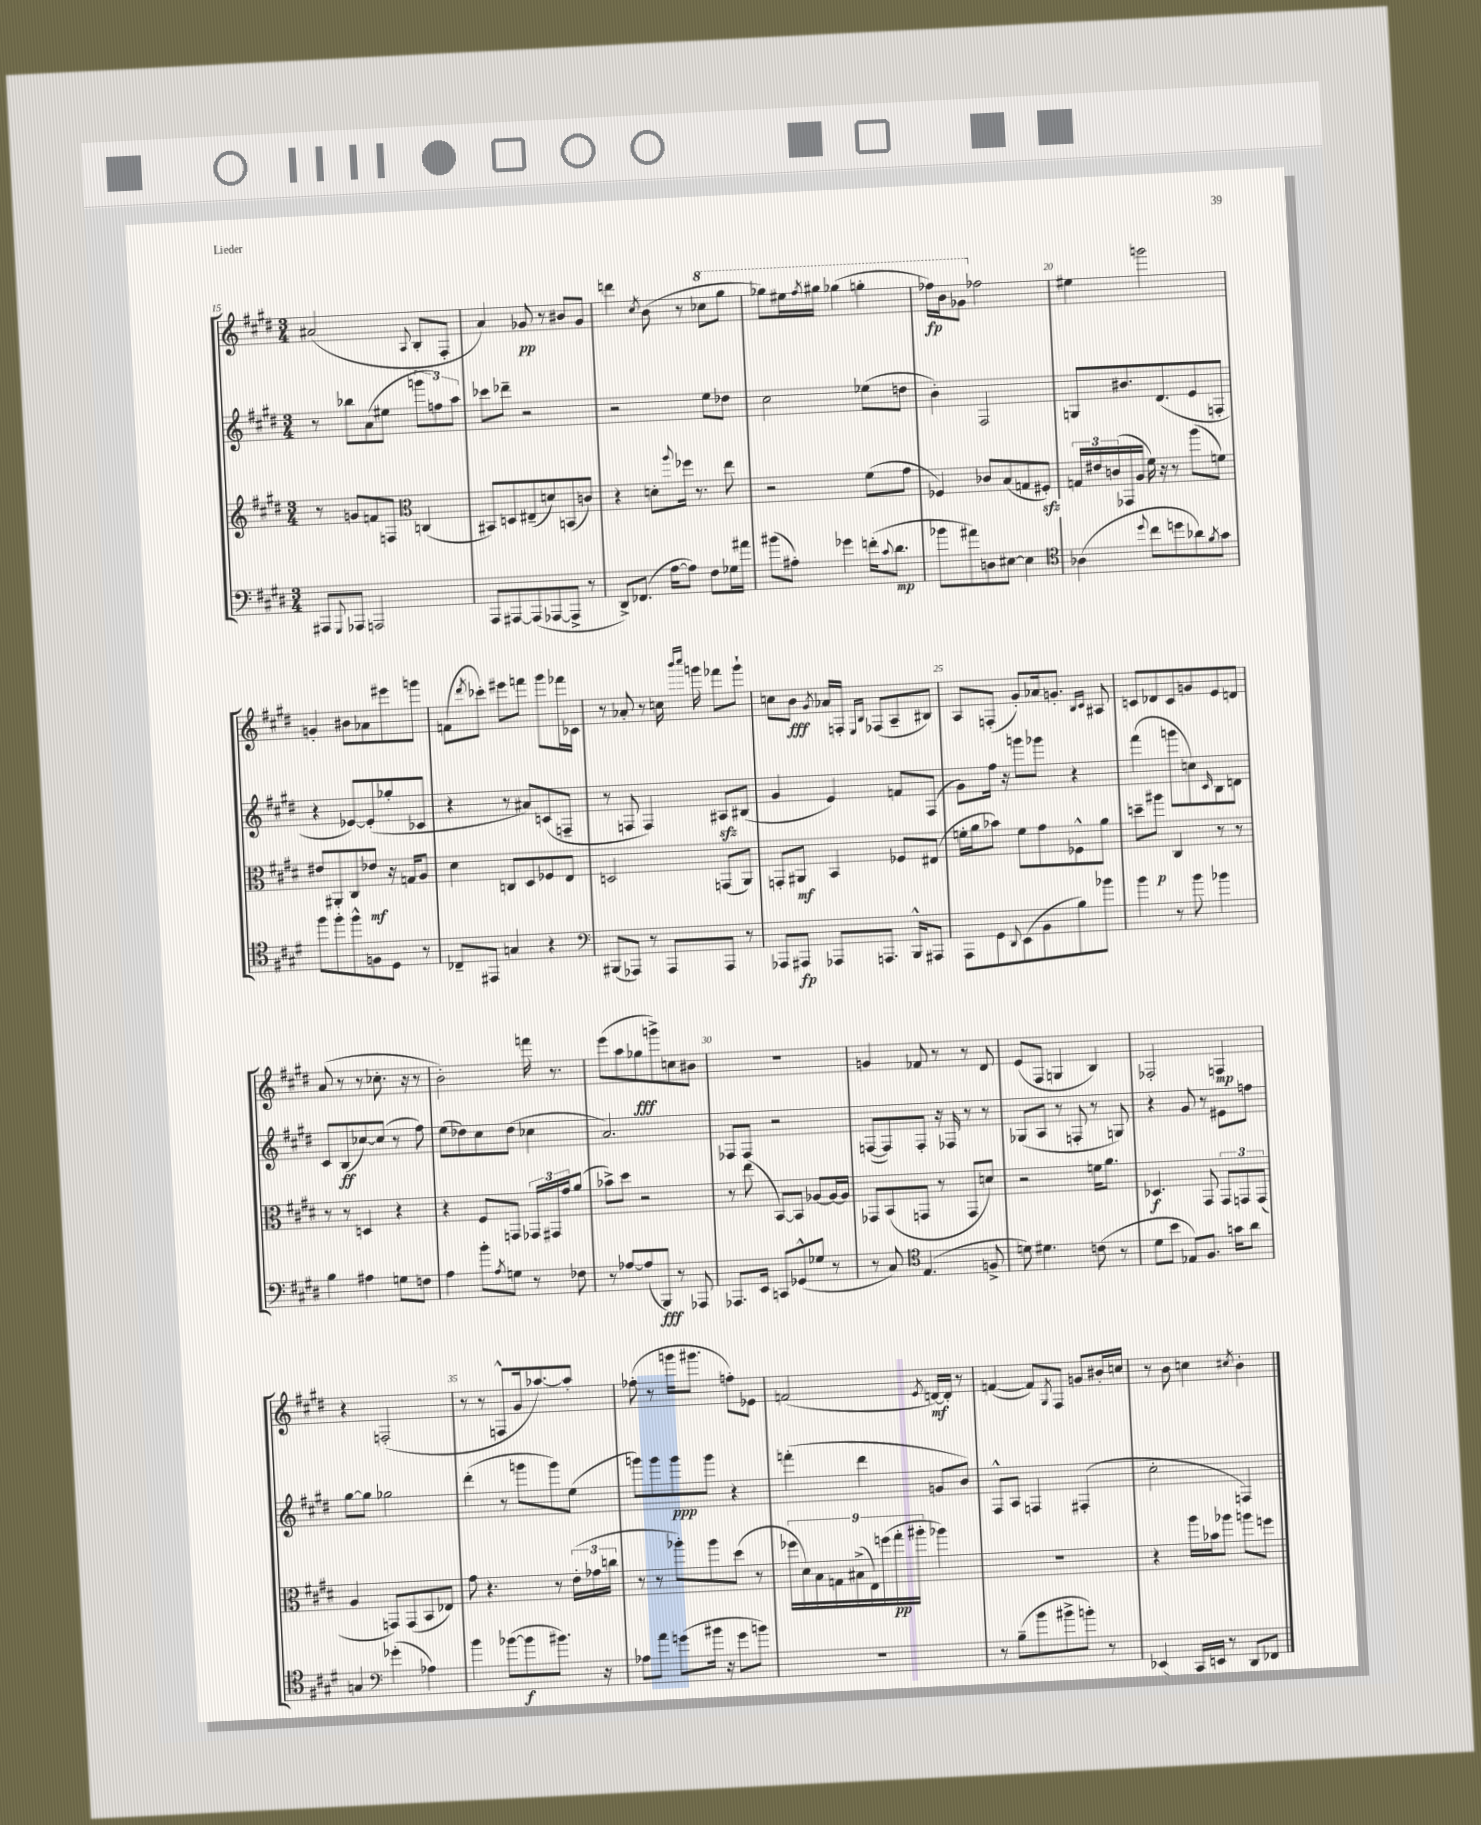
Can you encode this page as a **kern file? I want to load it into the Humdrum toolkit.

**kern	**dynam	**kern	**dynam	**kern	**dynam	**kern	**dynam
*part4	*part4	*part3	*part3	*part2	*part2	*part1	*part1
*staff4	*staff4	*staff3	*staff3	*staff2	*staff2	*staff1	*staff1
*clefF4	*	*clefG2	*	*clefG2	*	*clefG2	*
*k[f#c#g#d#]	*	*k[f#c#g#d#]	*	*k[f#c#g#d#]	*	*k[f#c#g#d#]	*
*M3/4	*	*M3/4	*	*M3/4	*	*M3/4	*
=15	=15	=15	=15	=15	=15	=15	=15
8AAA#X/L	.	8r	.	8r	.	(2a#X/	.
8qqGGG#/	.	.	.	.	.	.	.
8AAA-X/J	.	8gn/L	.	8bb-X\L	.	.	.
2AAAn/	.	8fn/	.	(8a\	.	.	.
.	.	8Fn/J	.	8ee#X\J	.	.	.
*	*	*clefC3	*	*	*	*	*
.	.	.	.	.	.	8qqA/	.
.	.	(4Cn/	.	12gggn\L	.	8B'/L	.
.	.	.	.	12ffn\)	.	.	.
.	.	.	.	.	.	8F#'/J	.
.	.	.	.	12aa\J	.	.	.
=16	=16	=16	=16	=16	=16	=16	=16
8AAA/L	.	8BB#X/L)	.	8ccc-X\L	.	4a/)	.
[8AAA#X/	.	8Dn/	.	8ddd-X~\J	.	.	.
(8AAA#/]	.	(8E#X~/	.	2r	.	8g-X/	pp
[8AAA-X/	.	8dn/)	.	.	.	8r	.
8AAA-^/J]	.	(8BBn/	.	.	.	8b#X/L	.
8r	.	8cn/J)	.	.	.	8g-/J	.
=17	=17	=17	=17	=17	=17	=17	=17
8DD#^/L)	.	4r	.	2r	.	4dddn\	.
(8.FF-X/J	.	.	.	.	.	.	.
.	.	.	.	.	.	8qcc#/	.
.	.	8dn'\L	.	.	.	(8b\	.
[16A\KL	.	.	.	.	.	.	.
.	.	8qqaa/	.	.	.	.	.
8A\J])	.	16ff-X\Jk	.	.	.	8r	.
.	.	8.r	.	.	.	.	.
*	*	*	*	*	*	*8va	*
8F#\L	.	.	.	8ee\L	.	8ccc-X\L	.
16G-X\L	.	8ee\	.	8dd-X\J	.	8ggg#\J	.
16a#X\JJ	.	.	.	.	.	.	.
=18	=18	=18	=18	=18	=18	=18	=18
(8b#X\L	.	2r	.	2cc#\	.	8ggg-X\L)	.
8A#X'\J)	.	.	.	.	.	16eee#X\L	.
.	.	.	.	.	.	8qfff#/	.
.	.	.	.	.	.	16ggg#X\JJ	.
4g-X\	.	.	.	.	.	(4ggg-X\	.
(16fn'\KL	.	(8f#\L	.	(8ee-X\L	.	4gggn'\	.
8qqc#/	.	.	.	.	.	.	.
8.d#\J	mp	.	.	.	.	.	.
.	.	8g#\J	.	8ddn\J	.	.	.
=19	=19	=19	=19	=19	=19	=19	=19
8b-X\L	.	4F-X/)	.	4b'\)	.	16fff-X\LL)	fp
.	.	.	.	.	.	16bb\J	.
8a#X\)	.	.	.	.	.	8gg-X\J	.
*	*	*	*	*	*	*X8va	*
8Dn\	.	8c-X/L	.	2F#/	.	2ff-X\	.
[8E#X\J	.	(8B/	.	.	.	.	.
4E#\]	.	8Gn/	.	.	.	.	.
.	.	8F#Xzz'/J)	.	.	.	.	.
=20	=20	=20	=20	=20	=20	=20	=20
*clefC4	*	*	*	*	*	*	*
(4A-X\	.	24Gn/LL	.	8Gn/L	.	4ee#X\	.
.	.	24e#X/	.	.	.	.	.
.	.	(24cn/	.	.	.	.	.
.	.	16GG-X/	.	8.b#X/	.	.	.
.	.	16A/JJ	.	.	.	.	.
8qqdd#/	.	.	.	.	.	.	.
8cc#\L	.	16f#\)	.	.	.	2gggn\	.
.	.	16r	.	(8.d#/	.	.	.
8ddn\	.	8r	.	.	.	.	.
8a-X\)	.	(8aa\L	.	8e/	.	.	.
8qf#/	.	.	.	.	.	.	.
8g#\J	.	8fn\J)	.	8Fn'/J	.	.	.
!!LO:LB:g=z
=21	=21	=21	=21	=21	=21	=21	=21
8ff#\L	.	8e#X/L	.	4r	.	4gn'/	.
8ff#'\	.	8AA#X'/	.	.	.	.	.
8ff#^^\	.	8C#/	.	[8e-X/L)	.	8b#X\L	.
8Fn\	.	8e-X/J	mf	(8e-'/]	.	8a-X\	.
8D#\J	.	16r	.	8gg-X'/	.	8eee#X\	.
.	.	16Gn/KL	.	.	.	.	.
8r	.	8A/J	.	8c-X/J	.	8gggn\J	.
=22	=22	=22	=22	=22	=22	=22	=22
8C-X~/L	.	4d#\	.	4r	.	(8fn\L	.
.	.	.	.	.	.	8qddd#/	.
8EE#X/J	.	.	.	.	.	8ccc-X'\J)	.
4Gn/	.	8Cn/L	.	8r	.	8eee#X\L	.
.	.	8D#/	.	8a#X/L)	.	8fffn\J	.
4r	.	8F-X/	.	(8cn/	.	8ggg#\L	.
.	.	8E/J	.	8Fn~/J	.	16fff-X\L	.
.	.	.	.	.	.	16c-X\JJ	.
=23	=23	=23	=23	=23	=23	=23	=23
*clefF4	*	*	*	*	*	*	*
(8BBB#X/L	.	2Dn/	.	8r	.	8r	.
8AAA-X/J)	.	.	.	8Fn/	.	8a-X'/	.
8r	.	.	.	4F/)	.	8r	.
8AAA-/L	.	.	.	.	.	16ccn\	.
.	.	.	.	.	.	16qqbbb/LL	.
.	.	.	.	.	.	16qqcccc#/JJ	.
.	.	.	.	.	.	16gggn\	.
8AAA-/J	.	(8GGn/L	.	8A#Xzz/L	.	8fff-X\L	.
8r	.	8AA/J)	.	(8B#X/J	.	8ggg`\J	.
=24	=24	=24	=24	=24	=24	=24	=24
8AAA-X/L	.	8GGn'/L	.	4g#/	.	8ccn\L	.
8AAA#X/J	fp	8AA#X/J	mf	.	.	8b\J	fff
.	.	.	.	.	.	8qg#/	.
8AAA-X/L	.	4BB/	.	4e/)	.	16a-X/LL	.
.	.	.	.	.	.	16Fn'/JJ	.
.	.	.	.	.	.	16qqE/LL	.
.	.	.	.	.	.	16qqB/JJ	.
8.AAAn/J	.	.	.	.	.	(8F-X/L	.
.	.	8F-X/L	.	8fn/L	.	8A~/	.
16BBB^^/KL	.	.	.	.	.	.	.
8AAA#X/J	.	(8E#X/J	.	(8F#/J	.	8B#X/J)	.
=25	=25	=25	=25	=25	=25	=25	=25
8AAA\L	.	16fn'\LL	.	8g#\L)	.	8A/L	.
.	.	16a\J	.	.	.	.	.
8GG#\	.	8b-X\J)	.	16ff#\Jk	.	(8Fn'/J	.
.	.	.	.	16r	.	.	.
8qqDD#/	.	.	.	.	.	.	.
(8EE\	.	8f\L	.	8gggn\L	.	8g#'/L)	.
8BB\	.	8g#\	.	8ggg-X\J	.	16a-X/k	.
.	.	.	.	.	.	8.gn'/J	.
8B\)	.	8F-X^^\	.	4r	.	.	.
.	.	.	.	.	.	16qqB/LL	.
.	.	.	.	.	.	16qqc#/JJ	.
8b-X\J	.	8a\J	.	.	.	8A#X/	.
=26	=26	=26	=26	=26	=26	=26	=26
4b\	.	8ddn~\L	.	(4fff#\	.	8cn/L	.
.	.	8aa#X\J	p	.	.	8d-X/	.
8r	.	4C#/	.	8gggn\L	.	8c/	.
8b\	.	.	.	8ccn\)	.	8gn/	.
.	.	.	.	16qqc#/	.	.	.
4b-X\	.	8r	.	8B\	.	8e/	.
.	.	8r	.	8dn\J	.	8dn/J	.
!!LO:LB:g=z
=27	=27	=27	=27	=27	=27	=27	=27
4B\	.	8r	.	8c#/L	.	(8a/	.
.	.	8r	.	(8B/	ff	8r	.
4A#X\	.	4Dn/	.	[8cc-X/)	.	8r	.
.	.	.	.	(8cc-/J]	.	8.cc-X'\	.
8Gn\L	.	4r	.	8r	.	.	.
.	.	.	.	.	.	16r	.
8Fn\J	.	.	.	8ff#\)	.	8r	.
=28	=28	=28	=28	=28	=28	=28	=28
4A\	.	4r	.	(8ee\L	.	2b'\)	.
.	.	.	.	8dd-X\)	.	.	.
8b'\L	.	8F#/L	.	8cc#\	.	.	.
8qA/	.	.	.	.	.	.	.
8Gn\J	.	8GGn/J	.	(8dd-\J	.	.	.
8r	.	24GG-X/LL	.	4cc-X\	.	16fffn\	.
.	.	24GG#X/	.	.	.	.	.
.	.	.	.	.	.	8.r	.
.	.	24g#/J	.	.	.	.	.
8F-X\	.	(8a/J	.	.	.	.	.
=29	=29	=29	=29	=29	=29	=29	=29
8r	.	8b-X^\L)	.	2.a/)	.	(8eee\L	.
[8A-X/L	.	8dd#\J	.	.	.	8aa\	.
(8A-/]	.	2r	.	.	.	8gg-X\	fff
8BBB/J)	fff	.	.	.	.	8gggn^\)	.
8r	.	.	.	.	.	8ccn\	.
8AAA-X/	.	.	.	.	.	8b#X\J	.
=30	=30	=30	=30	=30	=30	=30	=30
8.AAA-X/L	.	8r	.	8F-X/L	.	2.r	.
.	.	(8ee\	.	8F-/J	.	.	.
16EE/Jk	.	.	.	.	.	.	.
8CCn/L	.	[8BB/L)	.	2r	.	.	.
(8GG-X^^/	.	8BB/J]	.	.	.	.	.
8G-X/J	.	[8A-X/L	.	.	.	.	.
8r	.	16A-/L_	.	.	.	.	.
.	.	16A-/JJ]	.	.	.	.	.
=31	=31	=31	=31	=31	=31	=31	=31
8r	.	8GG-X/L	.	([8Fn/L	.	4gn/	.
8C#/)	.	(8BB/	.	8F/])	.	.	.
*clefC4	*	*	*	*	*	*	*
(4.E/	.	8GGn/J	.	8F'/J	.	8f-X/	.
.	.	8r	.	16r	.	8r	.
.	.	.	.	16F-X/	.	.	.
.	.	8GG/L	.	8r	.	8r	.
8Fn^/	.	8dn/J)	.	8r	.	8d#/	.
=32	=32	=32	=32	=32	=32	=32	=32
8dn\)	.	2r	.	(8G-X/L	.	(8e/L	.
4.d#X\	.	.	.	8A/J	.	8F#/J	.
.	.	.	.	8r	.	4Gn/	.
.	.	.	.	8Fn'/	.	.	.
(8cn\	.	16fn\KL	.	8r	.	4B/)	.
.	.	8.a\J	.	.	.	.	.
8r	.	.	.	8Gn/)	.	.	.
=33	=33	=33	=33	=33	=33	=33	=33
8d#\L	.	4.D-X/	f	4r	.	2F-X'/	.
8b\J	.	.	.	.	.	.	.
8E-X/L)	.	.	.	8g#/	.	.	.
8.F#/J	.	8GG#/	.	8r	.	.	.
.	.	12GG#/L	.	8e#X\L	.	4Fn/	mp
16gn\KL	.	.	.	.	.	.	.
.	.	12GGn/	.	.	.	.	.
8a\J	.	.	.	8ffn\J	.	.	.
.	.	(12GG/J	.	.	.	.	.
!!LO:LB:g=z
=34	=34	=34	=34	=34	=34	=34	=34
4Gn/	.	4A/	.	[8gg#\L	.	4r	.
.	.	.	.	8gg#\J]	.	.	.
*clefF4	*	*	*	*	*	*	*
(4g-X'\	.	8GGn/L)	.	2gg-X\	.	(2Fn'/	.
.	.	(8GG/	.	.	.	.	.
4A-X\)	.	8BB/	.	.	.	.	.
.	.	8E-X/J)	.	.	.	.	.
=35	=35	=35	=35	=35	=35	=35	=35
4b\	.	8g#\	.	(4ddd#'\	.	8r	.
.	.	4.r	.	.	.	8r	.
([8b-X\L	.	.	.	8r	.	8Fn^^/L	.
8b-\]	f	.	.	8gggn\L	.	16g#/k	.
.	.	.	.	.	.	[8.aa-X/)	.
8.b#X\J)	.	8r	.	8ggg\)	.	.	.
.	.	(24e'\LL	.	(8ee\J	.	8aa-'/J]	.
.	.	24g-X\	.	.	.	.	.
16r	.	.	.	.	.	.	.
.	.	24ccn\JJ	.	.	.	.	.
=36	=36	=36	=36	=36	=36	=36	=36
8A-X\L	.	8r	.	8gggn\L)	.	(8ff-X'\	.
8a\J	.	8r	.	8ggg\	.	8r	.
(8gn\L	.	8aa-X'\L)	.	8ggg\	ppp	16gggn\KL	.
.	.	.	.	.	.	8.ggg#X\J	.
16b#X\Jk	.	8aa-\	.	8ggg\J	.	.	.
16r	.	.	.	.	.	.	.
8g\L	.	(8dd#\J	.	4r	.	8ffn'\L)	.
8bn\J)	.	8r	.	.	.	8e-X\J	.
=37	=37	=37	=37	=37	=37	=37	=37
2.r	.	18ff-X\LL	.	(4fffn'\	.	(2fn/	.
.	.	18d#\)	.	.	.	.	.
.	.	18B\	.	.	.	.	.
.	.	18Gn\	.	.	.	.	.
.	.	(18B#X^\	.	.	.	.	.
.	.	.	.	4ddd#\	.	.	.
.	.	18E\)	.	.	.	.	.
.	.	(18ffn\	.	.	.	.	.
.	.	18gg#'\	pp	.	.	.	.
.	.	18aa#X'\JJ	.	.	.	.	.
.	.	.	.	.	.	8qe/	.
.	.	4aa-X\)	.	8gn/L	.	[16dn/LL)	mf
.	.	.	.	.	.	16d'/JJ]	.
.	.	.	.	8b/J)	.	8r	.
=38	=38	=38	=38	=38	=38	=38	=38
8r	.	2.r	.	8F#^^/L	.	([4fn/	.
(8B~\L	.	.	.	8A/J	.	.	.
8b\	.	.	.	4Fn/	.	8f/L])	.
.	.	.	.	.	.	8qG#/	.
8b#X^\	.	.	.	.	.	8F#/J	.
8bn'\J)	.	.	.	(4F#X'/	.	8gn/L	.
8r	.	.	.	.	.	16b#X'/L	.
.	.	.	.	.	.	16ccn/JJ	.
=39	=39	=39	=39	=39	=39	=39	=39
(4EE-X/	.	4r	.	2cc#'\	.	8r	.
.	.	.	.	.	.	8b\	.
16CC#/LL)	.	16aa\LL	.	.	.	4ccn\	.
16EEn/JJ	.	16b-X\J	.	.	.	.	.
8r	.	8aa-X\J	.	.	.	.	.
.	.	.	.	.	.	8qcc#X/	.
8DD#/L	.	8aan\L	.	4Fn/)	.	4b'\	.
8FF-X/J	.	8ffn\J	.	.	.	.	.
==	==	==	==	==	==	==	==
*-	*-	*-	*-	*-	*-	*-	*-
